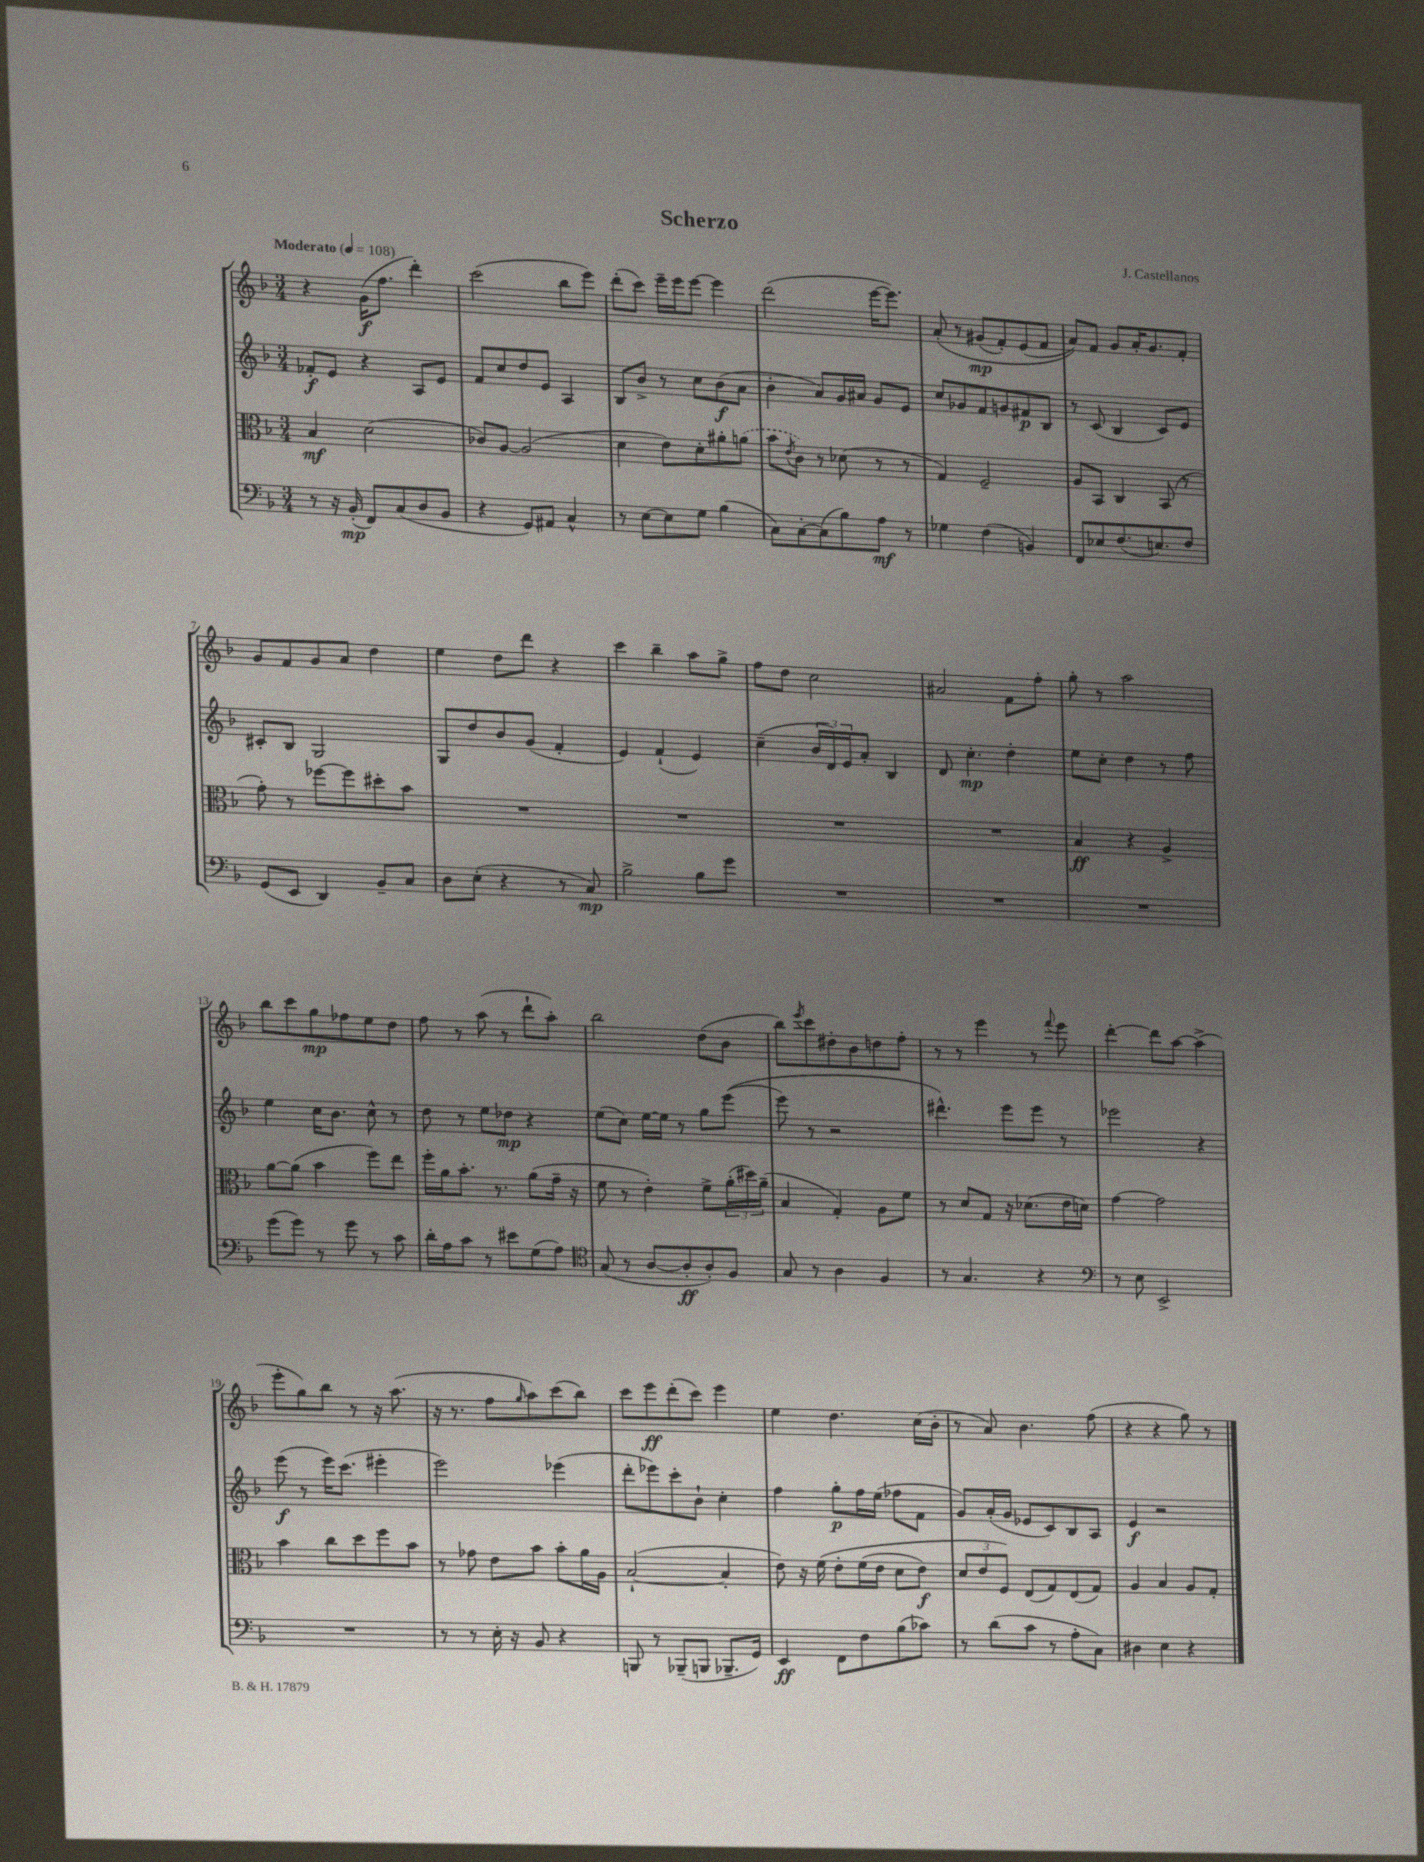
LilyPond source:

\header { title = "Scherzo" composer = "J. Castellanos" }
<<
\new StaffGroup <<
\new Staff = "s0" {
    \clef treble \key f \major \numericTimeSignature \time 3/4 \tempo "Moderato" 4 = 108
    r4 g'16\f( f''8. d'''4-.) |
    c'''2( bes''8 e'''8) |
    d'''8-.( c'''8) e'''16-- e'''16 e'''8~ e'''4 |
    d'''2( e'''16~ e'''8.) |
    a'8-.\( r8 gis'8\mp( f'8-.) e'8( f'8 |
    a'8)\) f'8 g'8 a'16-. g'8. f'8-. |
    g'8 f'8 g'8 a'8 d''4 |
    e''4 d''8 d'''8 r4 |
    c'''4 bes''4-- a''8 g''8-> |
    f''8 d''8 c''2 |
    ais'2 f'8 f''8-. |
    g''8-. r8 a''2 |
    bes''8 c'''8 g''8\mp fes''8 e''8 d''8 |
    f''8 r8 a''8( r8 d'''8-! a''8-.) |
    bes''2 d''8( bes'8 |
    bes''8) \acciaccatura { e'''8 } c'''8 dis''8-. bes'8 d''8 f''8-. |
    r8 r8 e'''4 r8 \appoggiatura { f'''8 } e'''8 |
    d'''4~-. d'''8 a''8~ a''4->( |
    e'''8-. g''8) bes''8 r8 r16 a''8.( |
    r16 r8. f''8 \grace { g''16 } a''8) c'''8( bes''8) |
    c'''8 e'''8\ff d'''8-.( c'''8) e'''4 |
    e''4 d''4. c''16( bes'16-. |
    r8 a'8) bes'4. f''8( |
    r4 r4 g''8) r8 \bar "|." |
}
\new Staff = "s1" {
    \clef treble \key f \major \numericTimeSignature \time 3/4
    fes'8-.\f e'8 r4 a8 e'8 |
    f'8 c''8 d''8 e'8 a4 |
    bes8 bes'8-> r8 c''8 bes'8\f( a'8 |
    bes'4-. a'8) g'16 ais'16 g'8 e'8 |
    c''8 ges'8 f'8 g'8 fis'8\p bes8 |
    r8 c'8( bes4 c'8) e'8 |
    cis'8-. bes8 g2 |
    g8 d''8 bes'8 g'8( f'4-. |
    e'4) f'4-!( e'4) |
    c''4--( \tuplet 3/2 { bes'16 d'16) e'16 } a'8-. bes4 |
    d'8 c''4.-.\mp d''4-. |
    e''8 c''8-. d''4 r8 f''8 |
    e''4 c''16 bes'8. c''8-^ r8 |
    d''8 r8 e''8 des''8\mp r4 |
    e''8( c''8) e''16~ e''16 r8 g''8 e'''8(\( |
    e'''8) r8 r2 |
    dis'''4.-^\) e'''8 e'''8 r8 |
    ees'''2 r4 |
    e'''8\f( r8 e'''16) c'''8.( eis'''4-. |
    e'''2) ees'''4( |
    d'''8-. ees'''8) c'''8-. bes'8-! c''4-. |
    f''4 g''8-.\p f''16 e''16( fes''8 f'8 |
    g'8) a'16-.( g'16 ees'8 c'8) bes8 a8 |
    e'4\f r2 \bar "|." |
}
\new Staff = "s2" {
    \clef alto \key f \major \numericTimeSignature \time 3/4
    bes4\mf d'2( |
    ces'8) a8~ a2( |
    d'4 e'8) d'8-. ais'8-. \once \slurDashed a'8( |
    bes'8 \acciaccatura { e'8 } c'8) r8 des'8( r8 r8 |
    g4) f2-- |
    a8 bes,8 c4 bes,8( r8 |
    g'8-.) r8 fes''8~ fes''8 dis''8-. bes'8 |
    R2. |
    R2. |
    R2. |
    R2. |
    bes4\ff r4 a4-> |
    a'8~ a'8( bes'4 f''8) e''8 |
    f''16-. a'16 bes'8.-. r8. a'8( g'16-- r16 |
    f'8 r8 e'4-.) f'8-> \tuplet 3/2 { a'16-.( dis''16) a'16--( } |
    bes4 g4-.) a8 f'8 |
    r8 d'8 g8 r16 des'8.( e'16 d'16) |
    g'4~ g'2 |
    bes'4 c''8 d''8 f''8 bes'8 |
    r8 ges'8 e'8 bes'8 bes'8-. a'16 a16 |
    bes2~-!( bes4-. |
    e'8) r16 f'16\( e'8-. f'16( e'16 d'8 e'8\f) |
    \tuplet 3/2 { d'8 e'8 f8\) } e8( g8) e8( g8) |
    a4 bes4 a8 g8-. \bar "|." |
}
\new Staff = "s3" {
    \clef bass \key f \major \numericTimeSignature \time 3/4
    r8 r16 bes,16-.\mp( f,8) c8( d8 bes,8 |
    r4 g,8) ais,8 c4-^ |
    r8 e8~ e8 g8 bes4( |
    c8) c8~-. c8( bes8) a8\mf r8 |
    ges4 f4( b,4) |
    f,8 ees8 f8.( e8.) f8 |
    g,8( e,8 d,4) bes,8-- c8 |
    d8 e8-.( r4 r8 c8\mp) |
    bes2-> bes8 g'8 |
    R2. |
    R2. |
    R2. |
    g'8( g'8) r8 g'8 r8 c'8 |
    d'16-. a16 c'8 r8 eis'8 g8( a8) |
    \clef tenor g8( r8 a8~ a8-.\ff a8-.) f8 |
    g8 r8 a4 f4 |
    r8 g4. r4 |
    \clef bass r8 e8 e,2-> |
    R2. |
    r8 r8 e16-. r16 bes,8 r4 |
    b,,8 r8 bes,,8--( b,,8 bes,,8.-- g,16) |
    e,4\ff f,8 f8 bes8( ces'8) |
    r8 d'8( c'8 r8 a8-. c8) |
    dis4 e4 r4 \bar "|." |
}
>>
>>
